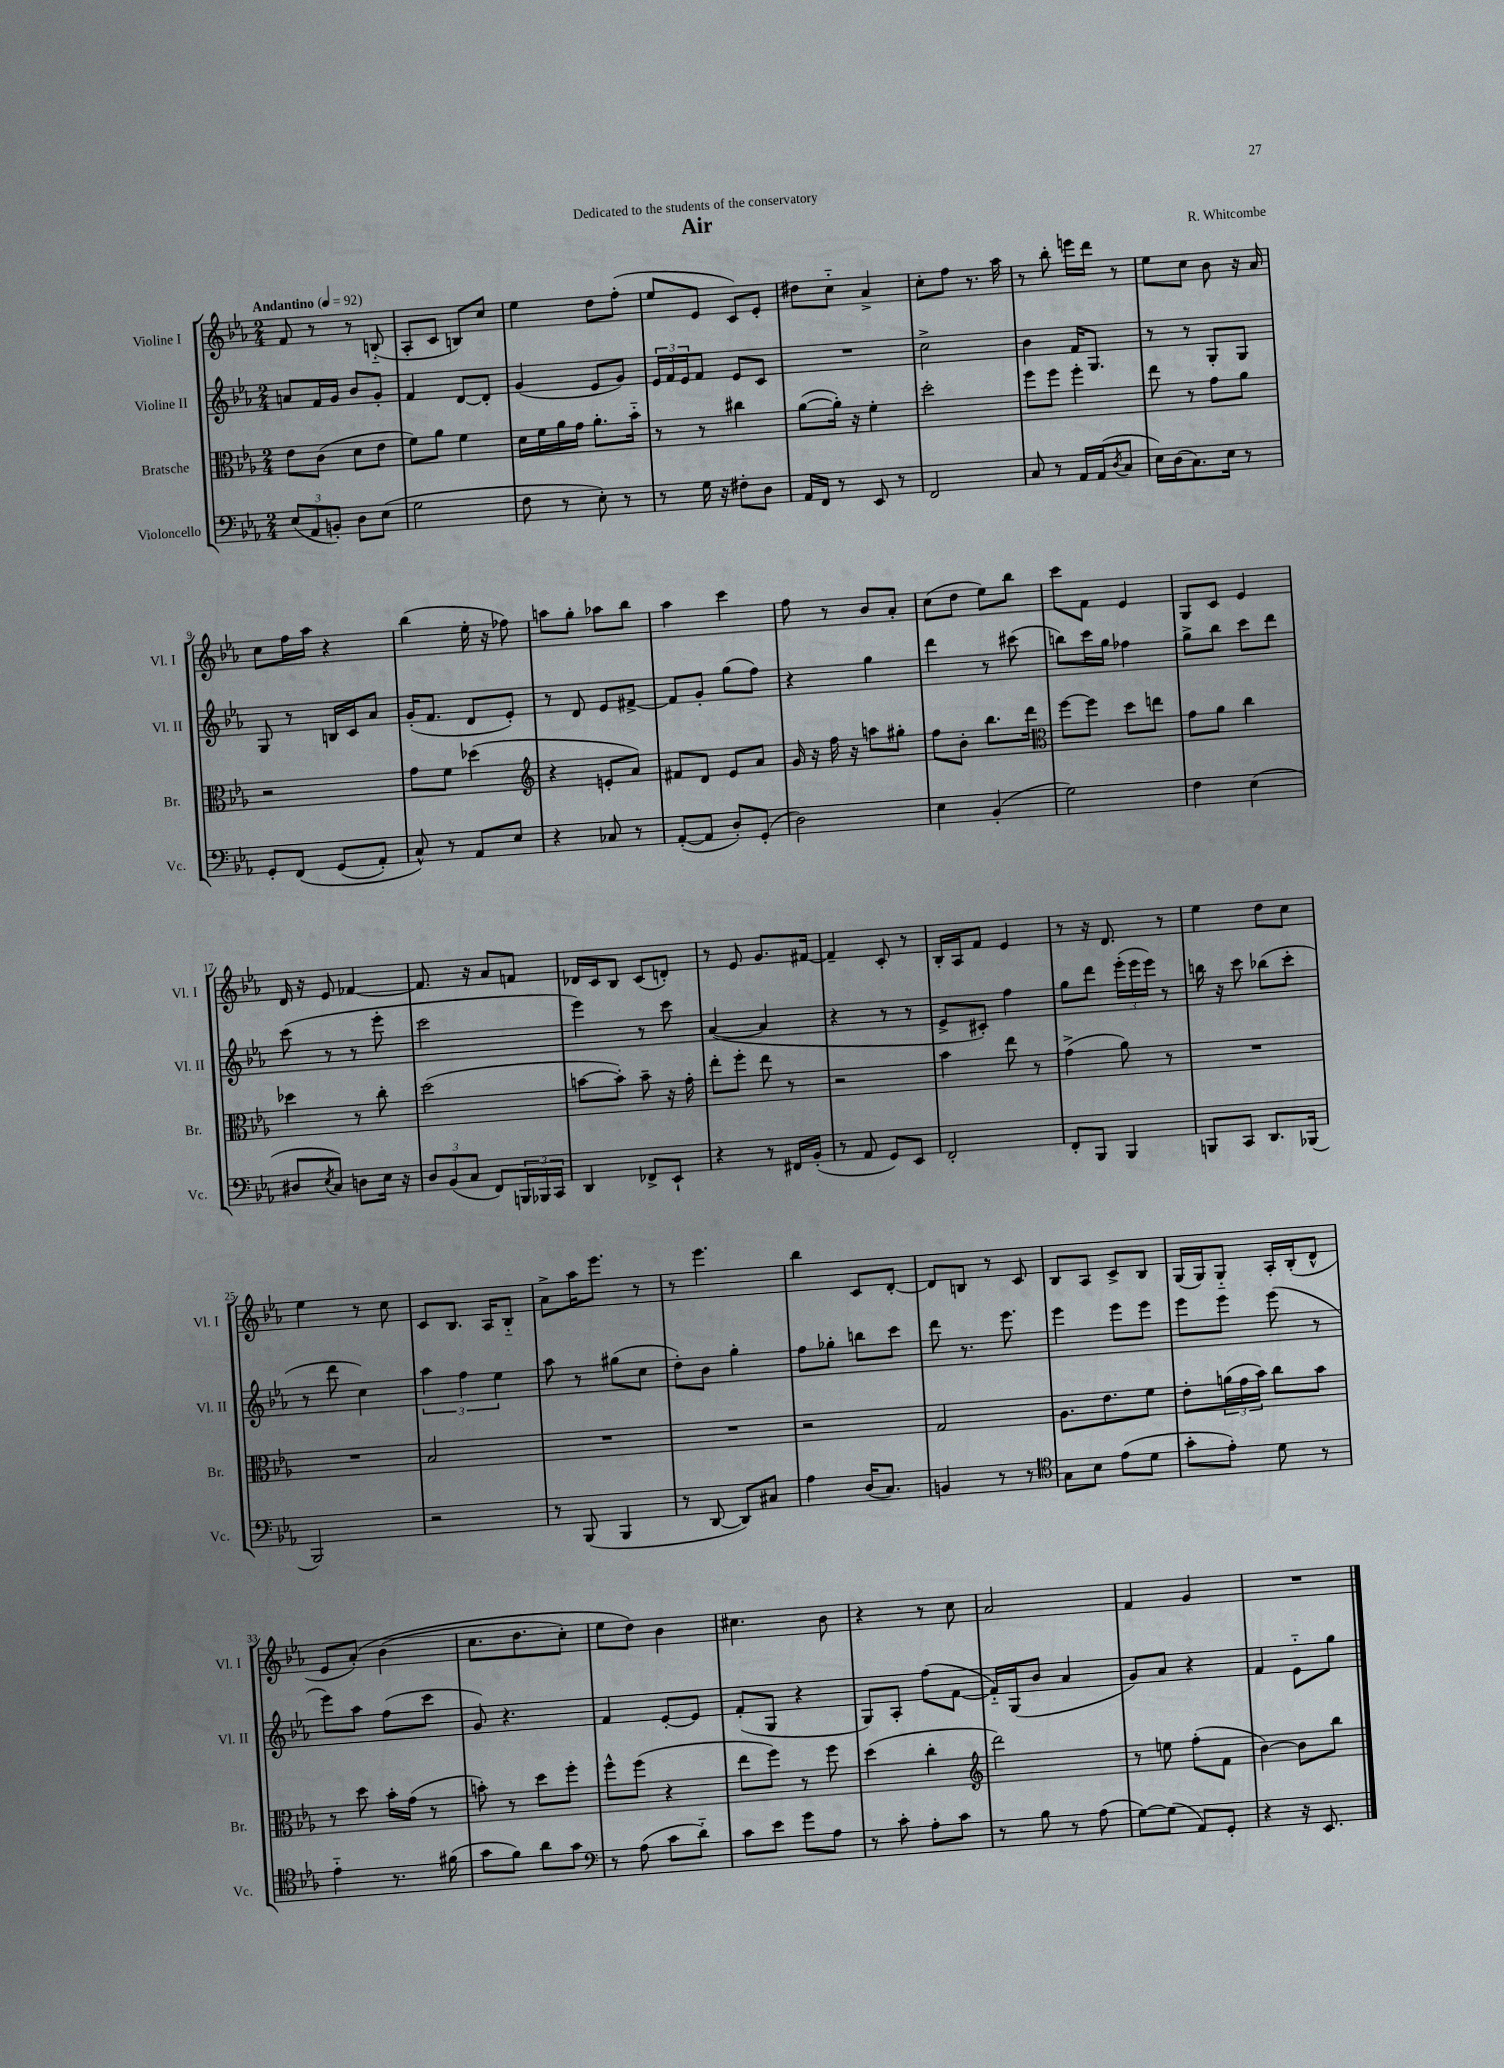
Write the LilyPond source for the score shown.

\header { title = "Air" composer = "R. Whitcombe" dedication = "Dedicated to the students of the conservatory" }
<<
\new StaffGroup <<
\new Staff = "s0" \with { instrumentName = "Violine I" shortInstrumentName = "Vl. I" } {
    \clef treble \key ees \major \numericTimeSignature \time 2/4 \tempo "Andantino" 4 = 92
    f'8 r8 r8 b8-_( |
    aes8-. c'8 b8) c''8 |
    ees''4 d''8 f''8-.( |
    ees''8 ees'8 c'8) ees'8-. |
    dis''8 c''8-_ aes'4-> |
    c''8-. f''8 r8. aes''16 |
    r8 bes''8-. e'''16 d'''16 r8 |
    ees''8 c''8 bes'8 r16 aes'16 |
    c''8 f''16 aes''16 r4 |
    bes''4( ees''16-. r16 fes''8) |
    a''8 g''8-. aes''8 bes''8 |
    aes''4 c'''4 |
    f''8 r8 bes'8 aes'8-. |
    c''8( d''8 ees''8) bes''8 |
    c'''8 f'8 ees'4 |
    g8 c'8 ees'4 |
    d'16 r16 ees'8 fes'4~ |
    fes'8. r16 aes'8 f'8 |
    des'16 c'16 bes8 c'8( d'8-.) |
    r8 ees'8 g'8. fis'16~ |
    fis'4-- c'8-. r8 |
    bes16-. aes16 f'8 ees'4 |
    r8 r16 d'8. r8 |
    ees''4 d''8 c''8 |
    ees''4 r8 c''8 |
    c'8 bes8. aes16 bes8-_ |
    aes'8-> aes''16 ees'''8. r8 |
    r8 ees'''4. |
    bes''4 c'8 d'8~-. |
    d'8 b8 r8 c'8 |
    bes8 aes8 c'8-> bes8 |
    g16( g16) g8-_ aes16-. bes16-.( d'8-^ |
    ees'8 aes'8-.)\( bes'4( |
    c''8. d''8. c''8-.) |
    ees''8 d''8\) bes'4 |
    cis''4. bes'8 |
    r4 r8 c''8 |
    aes'2 |
    f'4 g'4 |
    R2 \bar "|." |
}
\new Staff = "s1" \with { instrumentName = "Violine II" shortInstrumentName = "Vl. II" } {
    \clef treble \key ees \major \numericTimeSignature \time 2/4
    a'8 f'16 g'16 bes'8 g'8-. |
    f'4 d'8~ d'8-. |
    g'4( ees'8 g'8) |
    \tuplet 3/2 { ees'16 f'16 ees'16 } f'8 ees'8 c'8 |
    R2 |
    c''2-> |
    bes'4 f'16 g8. |
    r8 r8 g8-. g8 |
    g8 r8 b16 c'16 aes'8 |
    g'16-.( f'8. d'8 ees'8-.) |
    r8 d'8 ees'8 fis'8~-> |
    fis'8 g'8-. g''8( f''8) |
    r4 g''4 |
    d'''4 r8 cis'''8( |
    b''8) c'''16 g''16 fes''4 |
    g''8-> bes''8 c'''8 d'''8 |
    c'''8( r8 r8 ees'''8-. |
    c'''2 |
    ees'''4) r8 c'''8 |
    aes'4~( aes'4 |
    r4 r8 r8 |
    ees'8-> cis'8-.) f''4 |
    g''8 d'''8 \tuplet 3/2 { ees'''16-.( ees'''16 ees'''16) } r8 |
    b''16 r16 c'''8 bes''8( c'''8-. |
    r8 d'''8 c''4) |
    \tuplet 3/2 { aes''4 f''4 ees''4 } |
    aes''8 r8 gis''8( c''8 |
    d''8-.) bes'8 g''4-. |
    f''8 ges''8-. b''8 c'''8 |
    d'''8 r8. ees'''8. |
    ees'''4 ees'''8 ees'''8 |
    ees'''8 ees'''8 ees'''8( r8 |
    ees'''8) aes''8 f''8( c'''8 |
    g'8) r4. |
    f'4 ees'8~-. ees'8 |
    f'8-.( g8 r4 |
    g8) aes8-. f''8( f'8~ |
    f'16-_) g16( bes'8 aes'4 |
    g'8) aes'8 r4 |
    f'4 ees'8-_ g''8 \bar "|." |
}
\new Staff = "s2" \with { instrumentName = "Bratsche" shortInstrumentName = "Br." } {
    \clef alto \key ees \major \numericTimeSignature \time 2/4
    ees'8 c'8( d'8 ees'8 |
    f'8) aes'8 f'4 |
    d'16 f'16 aes'16 g'16 aes'8.-. bes'16-_ |
    r8 r8 cis''4 |
    aes'8~( aes'16-.) r16 f'4-. |
    d''2-. |
    f''8 f''8 f''4-. |
    ees''8 r8 g'8 aes'8 |
    r2 |
    g'8 f'8 des''4( |
    \clef treble r4 e'8-. aes'8) |
    fis'8 d'8 ees'8 aes'8 |
    g'16 r16 f''16 r16 a''8 gis''8-. |
    f''8 bes'8-. bes''8. d'''16 |
    \clef alto f''8~ f''8 d''8 e''8 |
    g'8 aes'8 c''4 |
    des''4 r8 c''8-. |
    d''2( |
    b'8~ b'8-.) b'8-- r16 g'16-. |
    ees''8-. f''8-. ees''8 r8 |
    r2 |
    bes'4 ees''8 r8 |
    g'4->( aes'8) r8 |
    R2 |
    R2 |
    bes2 |
    R2 |
    R2 |
    r2 |
    g2 |
    aes8. ees'8. f'8 |
    ees'8-. \tuplet 3/2 { a'16( g'16 bes'16) } c''8 bes'8 |
    r8 d''8 bes'16-. g'16( r8 |
    b'8-.) r8 d''8 f''8-. |
    f''8-^ f''8( r4 |
    ees''8 f''8) r8 f''8 |
    d''4( c''4-. |
    \clef treble d'''2) |
    r8 e''8 f''8-.( f'8 |
    bes'4~) bes'8 bes''8 \bar "|." |
}
\new Staff = "s3" \with { instrumentName = "Violoncello" shortInstrumentName = "Vc." } {
    \clef bass \key ees \major \numericTimeSignature \time 2/4
    \tuplet 3/2 { ees8( aes,8 b,8-.) } d8 ees8( |
    g2 |
    f8 r8 ees8-.) r8 |
    r8 g16 r16 fis8-. d8 |
    aes,16 f,16 r8 ees,8 r8 |
    f,2 |
    c8 r8 aes,16 aes,16( \acciaccatura { d8 } c8 |
    ees16) d16( c8.) ees16 r8 |
    g,8-. f,8\( g,8( aes,8-.) |
    c8-^\) r8 aes,8 ees8 |
    r4 ces8 r8 |
    aes,8~-.( aes,8 d8-.) g,8-.( |
    d2) |
    ees4 bes,4-.( |
    g2) |
    f4 ees4( |
    dis8 \acciaccatura { ees8 } c8) d8 ees16 r16 |
    \tuplet 3/2 { d8 bes,8( c8 } f,8) \tuplet 3/2 { b,,16 bes,,16 c,16 } |
    d,4 fes,8-> ees,8-! |
    r4 r8 fis,16 bes,16-.( |
    r8 aes,8 g,8) ees,8 |
    f,2-. |
    f,8-. bes,,8 bes,,4 |
    b,,8 c,8 d,8. bes,,16( |
    bes,,2) |
    r2 |
    r8 bes,,8( bes,,4 |
    r8 d,8~ d,8) cis8 |
    aes4 d16( c8.) |
    b,4 r8 r8 |
    \clef tenor g8 bes8 ees'8( d'8 |
    g'8-. ees'8-.) d'8 r8 |
    ees'4-_ r8. fis'16( |
    g'8 f'8) aes'8 g'8 |
    \clef bass r8 aes8( c'8 d'8-_) |
    c'8 ees'8 g'8 aes8 |
    r8 c'8-. aes8-. c'8 |
    r8 bes8 r8 aes8( |
    g8~) g8( aes,8) g,8-. |
    r4 r16 ees,8. \bar "|." |
}
>>
>>
